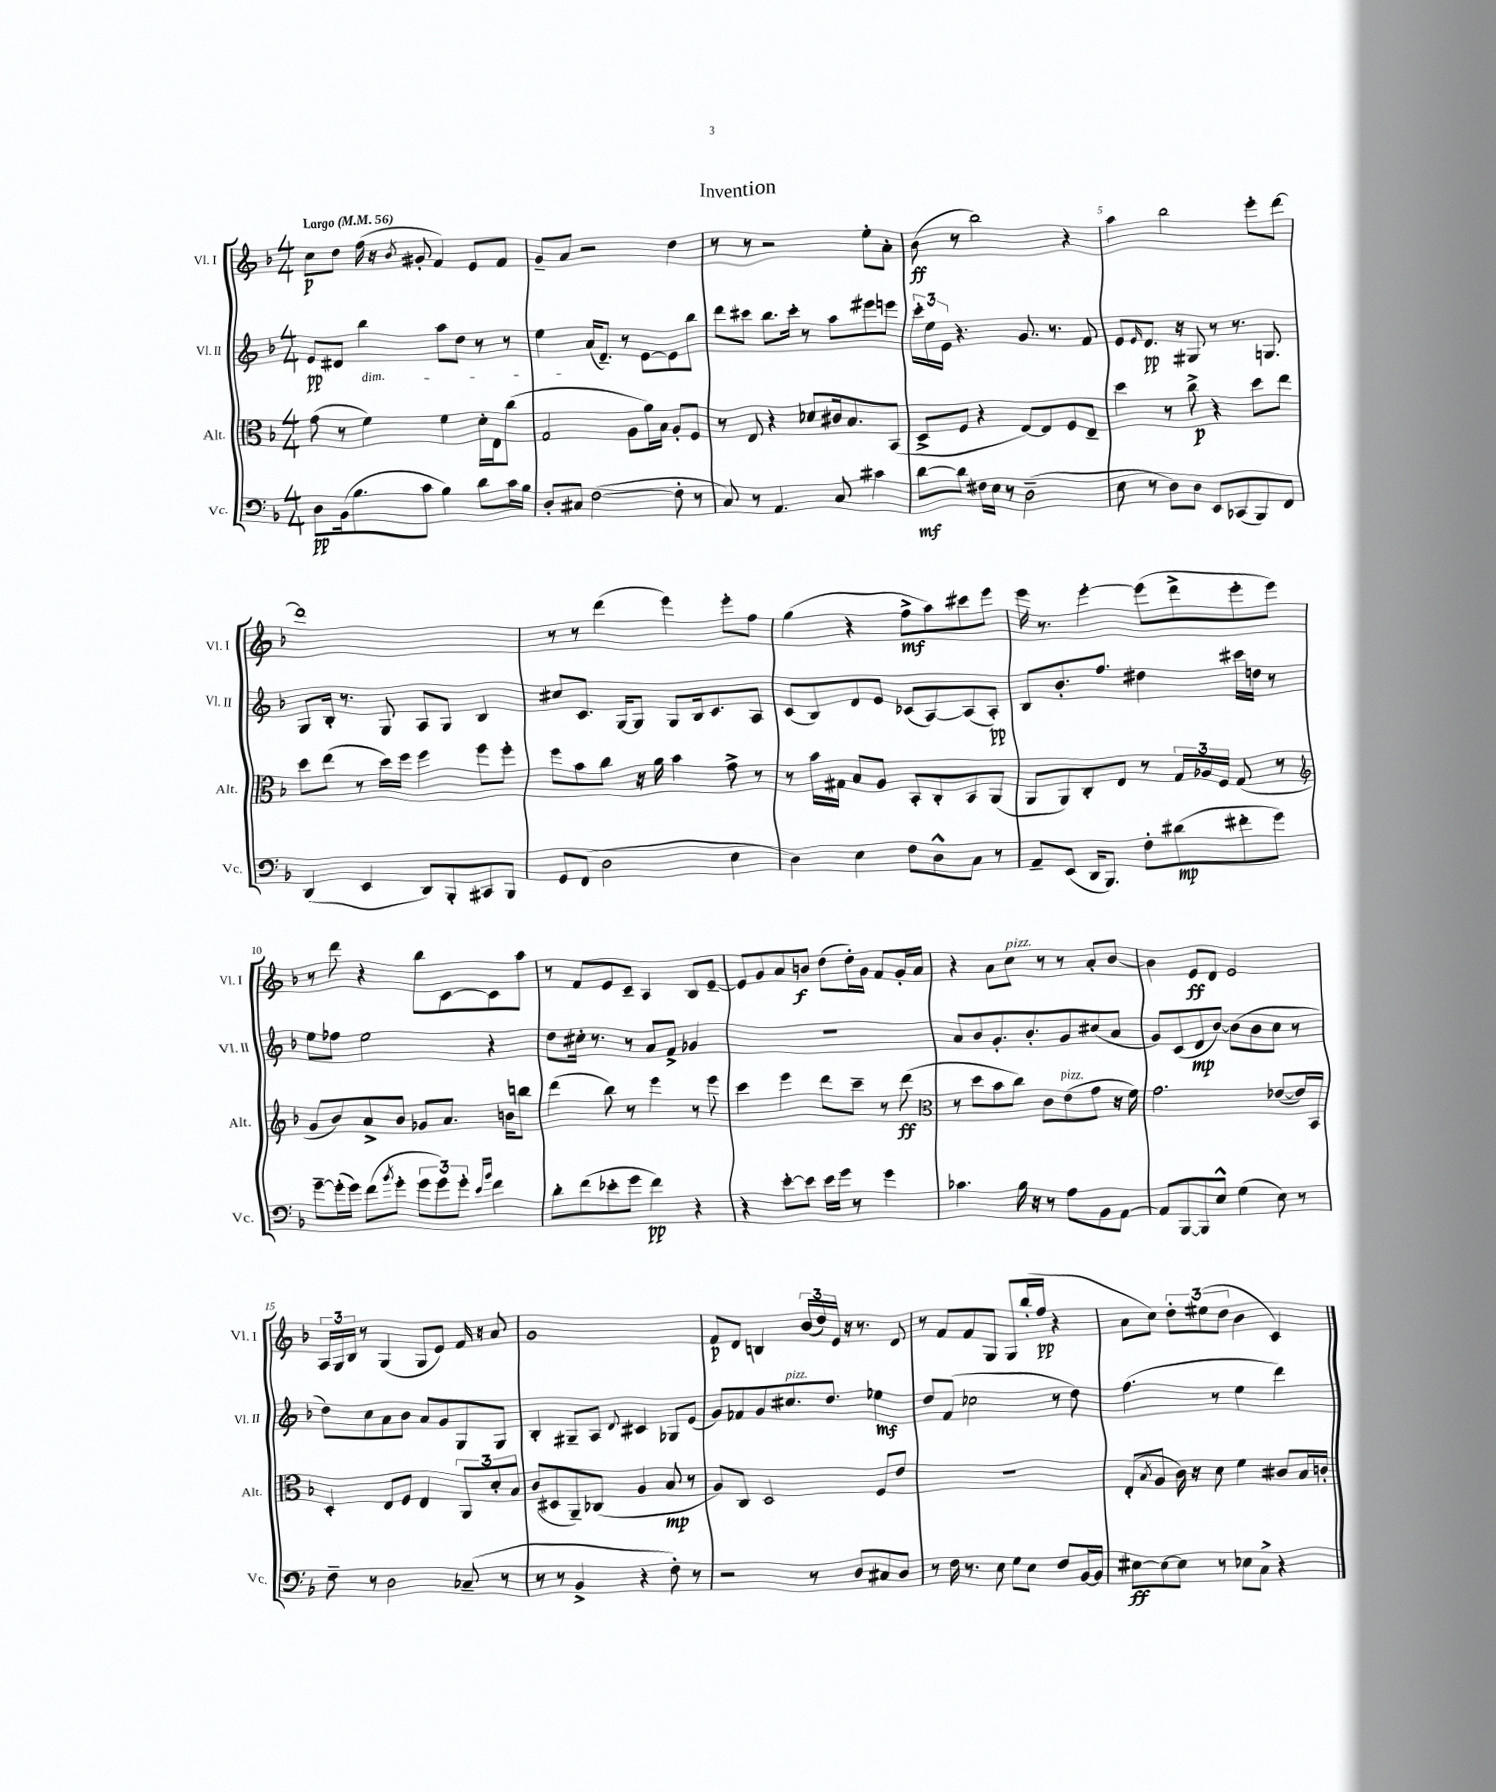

**kern	**dynam	**kern	**dynam	**kern	**dynam	**kern	**dynam
*part4	*part4	*part3	*part3	*part2	*part2	*part1	*part1
*staff4	*staff4	*staff3	*staff3	*staff2	*staff2	*staff1	*staff1
*I"Vc.	*	*I"Alt.	*	*I"Vl. II	*	*I"Vl. I	*
*I'Vc.	*	*I'Alt.	*	*I'Vl. II	*	*I'Vl. I	*
*clefF4	*	*clefC3	*	*clefG2	*	*clefG2	*
*k[b-]	*	*k[b-]	*	*k[b-]	*	*k[b-]	*
*M4/4	*	*M4/4	*	*M4/4	*	*M4/4	*
*MM56	*	*MM56	*	*MM56	*	*MM56	*
=1	=1	=1	=1	=1	=1	=1	=1
!	!	!	!	!	!	!LO:TX:a:B:t=Largo	!
8D\L	pp	(8g\	.	8e/L	pp	8cc\L	p
(16BB-\k	.	8r	.	8d#X/J	.	8dd\J	.
8.B-\	.	.	.	.	.	.	.
!	!	!	!	!LO:TX:b:i:t=dim.	!	!	!
.	.	4f\)	.	4bb-\	.	(16ff\	.
.	.	.	.	.	.	16r	.
.	.	.	.	.	.	8qb-/	.
8c\J	.	.	.	.	.	8g#X'/	.
4B-\)	.	4f\	.	8aa\L	.	4f/)	.
.	.	.	.	8dd\J	.	.	.
8d\L	.	16d'\LL	.	8r	.	8e/L	.
.	.	16E\J	.	.	.	.	.
16c\L	.	(8cc\J	.	8r	.	8f/J	.
16B-\JJ	.	.	.	.	.	.	.
=2	=2	=2	=2	=2	=2	=2	=2
8D'/L	.	2G/	.	4ee\	.	8g~/L	.
8C#X/J	.	.	.	.	.	8a/J	.
([2F\	.	.	.	(16a/KL	.	2r	.
.	.	.	.	8.d~/J)	.	.	.
.	.	8A\L	.	8r	.	.	.
.	.	16a\L)	.	[8e\L	.	.	.
.	.	16B-\JJ	.	.	.	.	.
8F'\]	.	8A'/L	.	8e\]	.	4dd\	.
8r	.	8F/J	.	8bb-\J	.	.	.
=3	=3	=3	=3	=3	=3	=3	=3
8C/)	.	8r	.	8ddd\L	.	8r	.
8r	.	8E/	.	8ccc#X\J	.	8r	.
4.AA/	.	4r	.	8.bb-\L	.	2r	.
.	.	.	.	16ccc#'\Jk	.	.	.
.	.	8d-X/L	.	8r	.	.	.
8C/	.	16c#X/k	.	8aa\L	.	.	.
.	.	8.B-/	.	.	.	.	.
4c#X\	.	.	.	8eee#X\	.	8ee'\L	.
.	.	(8BB-/J	.	8eeen\J	.	8a'\J	.
=4	=4	=4	=4	=4	=4	=4	=4
[8d\L	mf	8D^/L	.	24ccc'\LL	.	(8b-\	ff
.	.	.	.	24ee\	.	.	.
.	.	.	.	24e\JJ	.	.	.
8d\J]	.	8F/J	.	4.r	.	8r	.
16F#X\LL	.	4r	.	.	.	2bb-\)	.
16E\JJ	.	.	.	.	.	.	.
8r	.	.	.	.	.	.	.
(2D~\	.	[8E/L)	.	8.g/	.	.	.
.	.	8E/]	.	.	.	.	.
.	.	.	.	8.r	.	.	.
.	.	8F/	.	.	.	4r	.
.	.	8E~/J	.	8f/	.	.	.
=5	=5	=5	=5	=5	=5	=5	=5
8E\	.	4dd\	.	8e/L	.	4aa\	.
.	.	.	.	16qqe/	.	.	.
8r	.	.	.	8.d/J	pp	.	.
8D\L)	.	8r	.	.	.	2bb-\	.
.	.	.	.	16r	.	.	.
8D\J	.	8cc^\	p	8G#X/	.	.	.
8EE/L	.	4r	.	8r	.	.	.
(8CC-X/	.	.	.	8.r	.	.	.
8BBB-/)	.	8dd\L	.	.	.	8eee'\L	.
.	.	.	.	8.Gn/	.	.	.
8FF/J	.	8ee\J	.	.	.	[8ddd\J	.
!!LO:LB:g=z
=6	=6	=6	=6	=6	=6	=6	=6
(4DD/	.	8dd\L	.	8G/L	.	1ddd]	.
.	.	(8ee\J	.	16B-'/Jk	.	.	.
.	.	.	.	8.r	.	.	.
4EE/	.	8r	.	.	.	.	.
.	.	16dd\LL)	.	8G/	.	.	.
.	.	16ff\JJ	.	.	.	.	.
8DD/L)	.	4ff\	.	8A/L	.	.	.
8BBB-'/	.	.	.	8G/J	.	.	.
8CC#X/	.	8ff\L	.	4B-/	.	.	.
8BBB-/J	.	8ff'\J	.	.	.	.	.
=7	=7	=7	=7	=7	=7	=7	=7
8GG/L	.	8ff\L	.	8cc#X/L	.	8r	.
(8FF/J	.	8b-\	.	8.c/J	.	8r	.
2D\	.	8cc\J	.	.	.	(4ddd\	.
.	.	.	.	[16G/KL	.	.	.
.	.	16r	.	8G/J]	.	.	.
.	.	16a\	.	.	.	.	.
.	.	4b-\	.	8G/L	.	4eee\)	.
.	.	.	.	16B-/k	.	.	.
.	.	.	.	8.c/	.	.	.
4E\	.	8g^\	.	.	.	8eee'\L	.
.	.	8r	.	8A/J	.	8ff\J	.
=8	=8	=8	=8	=8	=8	=8	=8
4D\)	.	8r	.	(8c/L	.	(4gg\	.
.	.	16b-\LL	.	8B-/)	.	.	.
.	.	16G#X\JJ	.	.	.	.	.
4E\	.	8B-/L	.	8d/	.	4r	.
.	.	8A/J	.	8e/J	.	.	.
8F\L	.	8BB-'/L	.	(8c-X/L	.	8ff^\L	mf
8D^^\	.	8C'/	.	[8A/)	.	8aa\)	.
8C\J	.	8BB-/	.	(8A/]	.	8ccc#X\	.
8r	.	(8AA/J	.	8A'/J)	pp	8eee\J	.
=9	=9	=9	=9	=9	=9	=9	=9
8AA~/L	.	8AA/L	.	8B-/L	.	16eee\	.
.	.	.	.	.	.	8.r	.
(8EE/J	.	8AA/)	.	8.b-'/	.	.	.
16DD/KL	.	8C'/	.	.	.	[4eee'\	.
8.BBB-/J)	.	.	.	8.ff/J	.	.	.
.	.	8E/J	.	.	.	.	.
8F'\L	.	8r	.	4dd#X\	.	(8eee\L]	.
(8d#X\	mp	24G/LL	.	.	.	8ddd^\	.
.	.	24A-X/	.	.	.	.	.
.	.	24F/JJ	.	.	.	.	.
8f#X'\	.	(8G/	.	16ccc#X\LL	.	8eee'\	.
.	.	.	.	16ddn\JJ	.	.	.
8g\J)	.	8r	.	8r	.	8eee\J)	.
!!LO:LB:g=z
=10	=10	=10	=10	=10	=10	=10	=10
*	*	*clefG2	*	*	*	*	*
[8g~\L	.	8g/L	.	8ee\L	.	8r	.
(16g'\L]	.	8b-/)	.	8ff-X\J	.	8ddd\	.
16g\JJ)	.	.	.	.	.	.	.
(8f\L	.	8a^/	.	2ee\	.	4r	.
8qb-/	.	.	.	.	.	.	.
8g'\J	.	8b-/J	.	.	.	.	.
12g\L	.	8g-X/L	.	.	.	8bb-\L	.
12g\)	.	.	.	.	.	.	.
.	.	8.a/J	.	.	.	[8c\	.
12g'\J	.	.	.	.	.	.	.
16qqe/LL	.	.	.	.	.	.	.
16qqb-/JJ	.	.	.	.	.	.	.
4f\	.	.	.	4r	.	8c\]	.
.	.	16bn\KL	.	.	.	.	.
.	.	8bbn\J	.	.	.	8aa\J	.
=11	=11	=11	=11	=11	=11	=11	=11
8d'\L	.	(4ddd\	.	8dd\L	.	8r	.
(8f\	.	.	.	16cc#X'\Jk	.	8f/L	.
.	.	.	.	8.r	.	.	.
8e-X'\	.	8bb-\)	.	.	.	8e/	.
8g\J	.	8r	.	8r	.	8c~/J	.
4f\)	pp	4eee\	.	8a/L	.	4A/	.
.	.	.	.	8f^/J	.	.	.
4r	.	8r	.	4g-X/	.	8B-/L	.
.	.	8eee\	.	.	.	[8e~/J	.
=12	=12	=12	=12	=12	=12	=12	=12
4r	.	4ccc\	.	1r	.	8e/L]	.
.	.	.	.	.	.	8g/	.
[8e'\L	.	4eee\	.	.	.	8a/	.
8e\J]	.	.	.	.	.	8bn/J	f
16e\LL	.	8ddd\L	.	.	.	(8dd\L	.
16g\JJ	.	.	.	.	.	.	.
8r	.	8ccc~\J	.	.	.	16dd'\L)	.
.	.	.	.	.	.	16g\JJ	.
4g\	.	8r	.	.	.	8f/L	.
.	.	(8ddd\	ff	.	.	16g'/L	.
.	.	.	.	.	.	16a/JJ	.
=13	=13	=13	=13	=13	=13	=13	=13
*	*	*clefC3	*	*	*	*	*
4.c-X\	.	8r	.	8a/L	.	4r	.
.	.	8dd\L	.	8b-/	.	.	.
.	.	8b-\	.	8.g'/	.	8a\L	.
!	!	!	!	!	!	!LO:TX:a:i:t=pizz.	!
16B-\	.	8cc\J)	.	.	.	8cc\J	.
16r	.	.	.	8.b-'/	.	.	.
8r	.	8c\L	.	.	.	8r	.
!	!	!LO:TX:a:i:t=pizz.	!	!	!	!	!
8A\L	.	(8e\	.	8g/	.	8r	.
8BB-\	.	8g\J	.	(8cc#X/	.	8a'/L	.
[8AA\J	.	16r	.	8a/J	.	[8b-/J	.
.	.	16f\)	.	.	.	.	.
=14	=14	=14	=14	=14	=14	=14	=14
8AA/L]	.	2.g\	.	8g/L)	.	4b-\]	.
[8BBB-/	.	.	.	(8c/	.	.	.
8BBB-/]	.	.	.	8d/	mp	8e/L	ff
8E^^/J	.	.	.	[8b-/J)	.	8d/J	.
(4G\	.	.	.	(8b-\L]	.	2e/	.
.	.	.	.	8b-\	.	.	.
8E\)	.	([8e-X/L	.	8cc\J	.	.	.
8r	.	16e-/L])	.	8r	.	.	.
.	.	16BB-/JJ	.	.	.	.	.
!!LO:LB:g=z
=15	=15	=15	=15	=15	=15	=15	=15
8F~\	.	4D'/	.	8dd\L)	.	24A/LL	.
.	.	.	.	.	.	24G/	.
.	.	.	.	.	.	24B-/JJ	.
8r	.	.	.	8cc\	.	8r	.
2D\	.	8E/L	.	8a\	.	(4G/	.
.	.	8F/J	.	8b-\J	.	.	.
.	.	4E/	.	8a/L	.	8G/L	.
.	.	.	.	8g/	.	8e/J)	.
(8C-X~/	.	12AA/L	.	8G/	.	16f/	.
.	.	.	.	.	.	16r	.
.	.	12d'/	.	.	.	.	.
8r	.	.	.	8G/J	.	8a/	.
.	.	12B-/J	.	.	.	.	.
=16	=16	=16	=16	=16	=16	=16	=16
8r	.	(8c/L	.	4B-'/	.	1g	.
8r	.	8D#X/	.	.	.	.	.
4BB-^/	.	8AA~/)	.	8G#X~/L	.	.	.
.	.	(8C-X/J	.	8A/J	.	.	.
.	.	.	.	8qqd/	.	.	.
4r	.	4A/	.	4c#X/	.	.	.
8F'\)	.	8B-/	mp	8G-X/L	.	.	.
8r	.	8r	.	(8e/J	.	.	.
=17	=17	=17	=17	=17	=17	=17	=17
2r	.	8A/L)	.	8g/L)	.	8f/L	p
.	.	8C/J	.	8f-X/	.	8d/J	.
.	.	2D/	.	8g/	.	4Bn/	.
!	!	!	!	!LO:TX:a:i:t=pizz.	!	!	!
.	.	.	.	8.cc#X/	.	.	.
8r	.	.	.	.	.	(24b-/LL	.
.	.	.	.	.	.	24dd/)	.
.	.	.	.	8.dd/J	.	.	.
.	.	.	.	.	.	24e/JJ	.
8D/L	.	.	.	.	.	16r	.
.	.	.	.	.	.	8.r	.
8C#X/	.	8F/L	.	4ee-X\	mf	.	.
8D/J	.	8e/J	.	.	.	8d/	.
=18	=18	=18	=18	=18	=18	=18	=18
8r	.	1r	.	8dd/L	.	8r	.
16F\	.	.	.	(8f/J	.	8f/L	.
8.r	.	.	.	.	.	.	.
.	.	.	.	2cc-X\	.	8f/	.
8E\	.	.	.	.	.	8G/J	.
8G\L	.	.	.	.	.	8G/L	.
8E\J	.	.	.	.	.	(16bb-'/L	.
.	.	.	.	.	.	16ff/JJ	pp
8F/L	.	.	.	8r	.	4r	.
[16BB-/L	.	.	.	8dd\)	.	.	.
16BB-/JJ]	.	.	.	.	.	.	.
=19	=19	=19	=19	=19	=19	=19	=19
[8E#X\L	ff	(8E'/L	.	(4.ff\	.	8a\L	.
.	.	8qB-/	.	.	.	.	.
8E#\_	.	8A/J	.	.	.	8cc\J)	.
8E#\J]	.	16c\)	.	.	.	12dd'\L	.
.	.	16r	.	.	.	.	.
.	.	.	.	.	.	(12ee#X\	.
8r	.	8d\	.	8r	.	.	.
.	.	.	.	.	.	12dd\J	.
8E-X\L	.	4f\	.	4ee\	.	4b-\	.
8C^\J	.	.	.	.	.	.	.
4r	.	8c#X/L	.	4ddd\)	.	4c/)	.
.	.	16B-/L	.	.	.	.	.
.	.	16cn'/JJ	.	.	.	.	.
==	==	==	==	==	==	==	==
*-	*-	*-	*-	*-	*-	*-	*-
